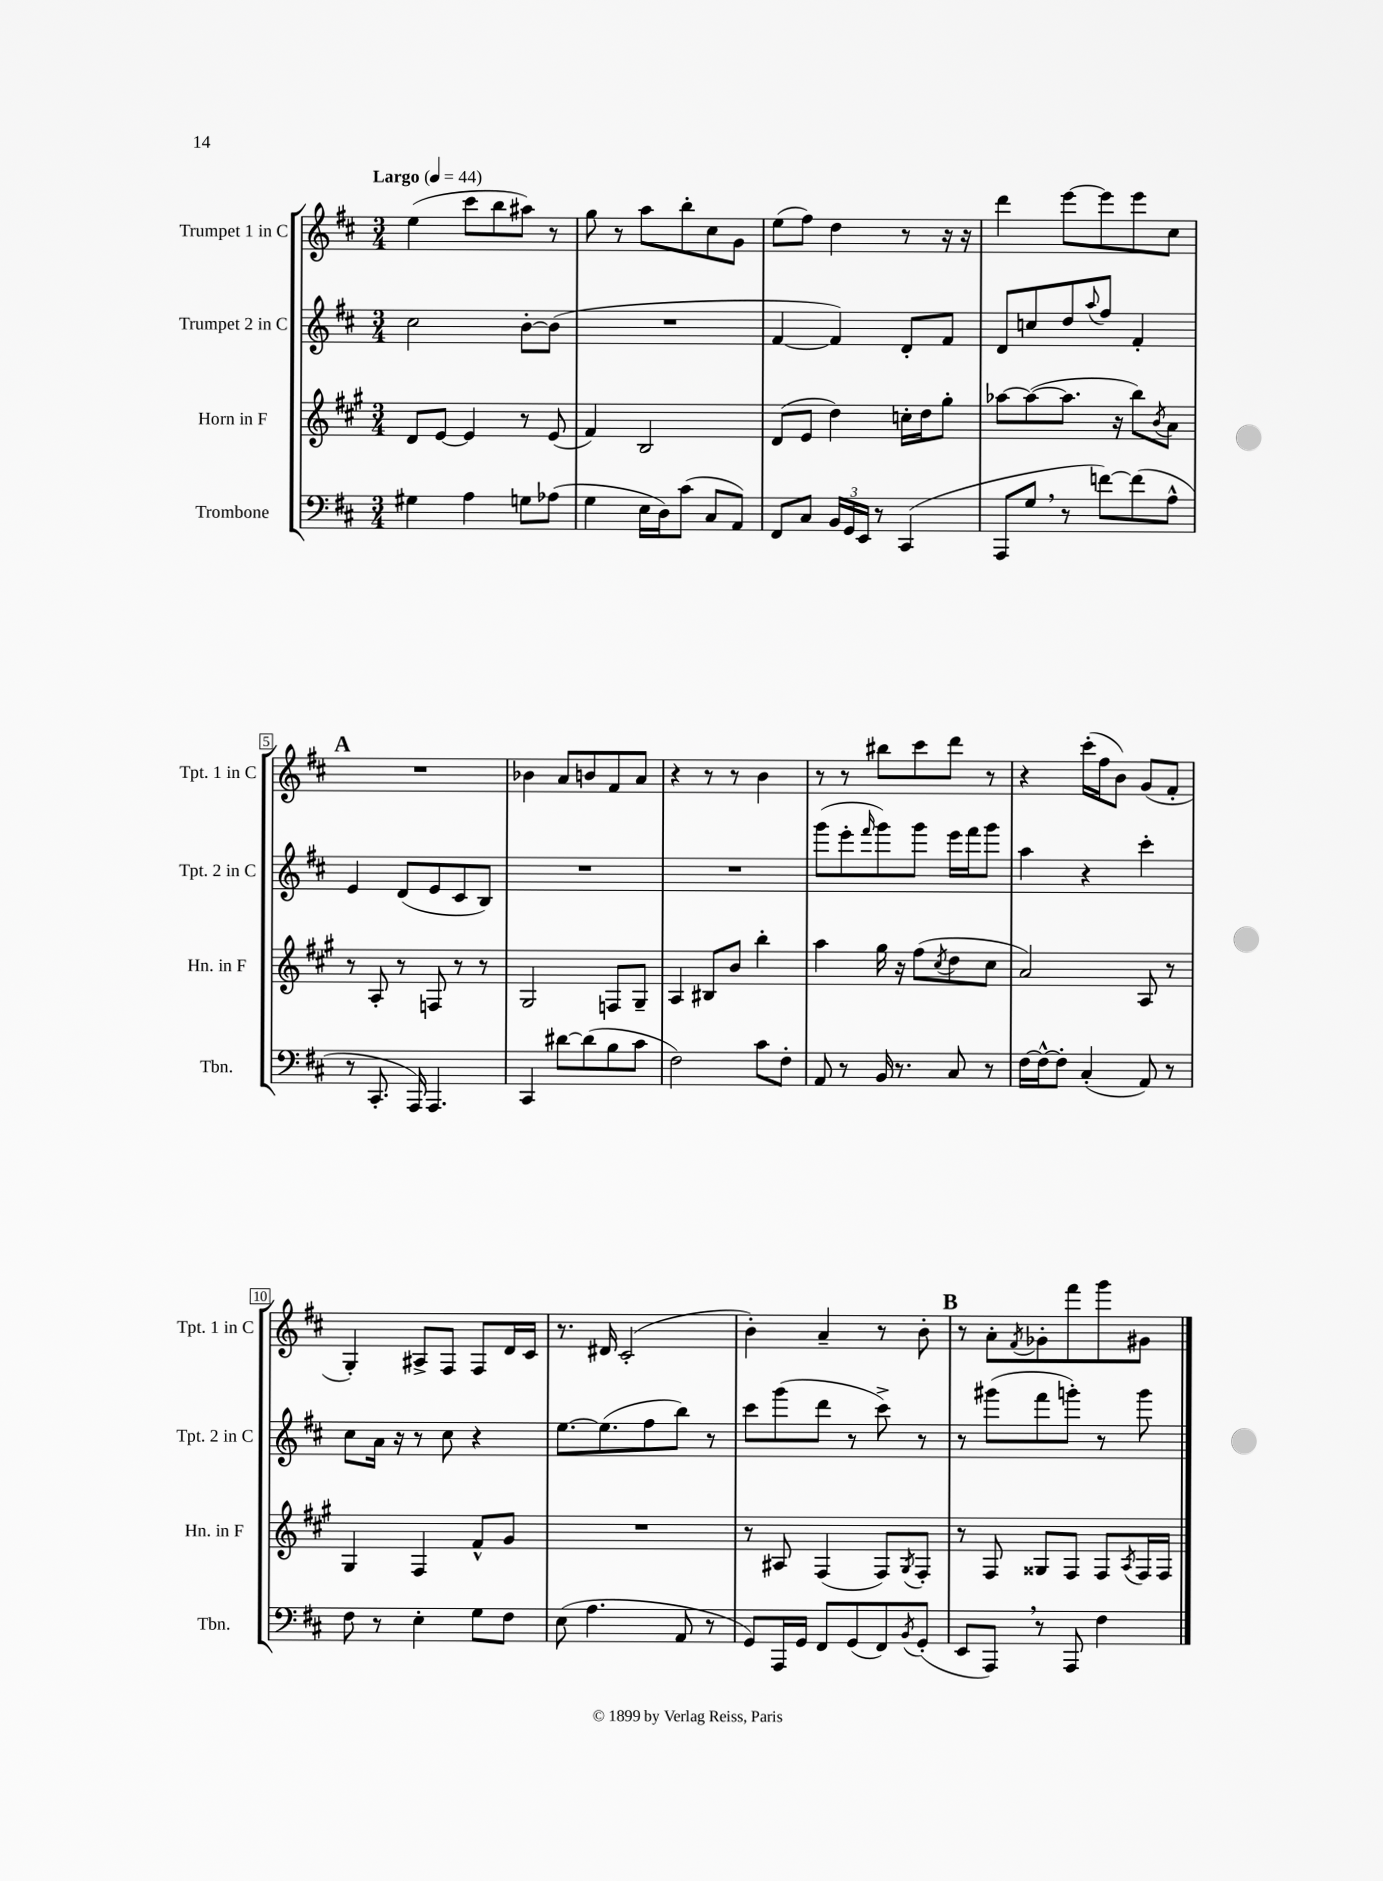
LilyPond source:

<<
\new StaffGroup <<
\new Staff = "s0" \with { instrumentName = "Trumpet 1 in C" shortInstrumentName = "Tpt. 1 in C" } {
    \clef treble \key d \major \numericTimeSignature \time 3/4 \tempo "Largo" 4 = 44
    e''4( cis'''8 b''8 ais''8) r8 |
    g''8 r8 a''8 b''8-. cis''8 g'8 |
    e''8( fis''8) d''4 r8 r16 r16 |
    d'''4 e'''8~ e'''8 e'''8 cis''8 |
    \mark \markup { \bold "A" } R2. |
    bes'4 a'8 b'8 fis'8 a'8 |
    r4 r8 r8 b'4 |
    r8 r8 bis''8 cis'''8 d'''8 r8 |
    r4 cis'''16-.( fis''16 b'8) g'8( fis'8-. |
    g4-.) ais8-> fis8 fis8 d'16 cis'16 |
    r8. dis'16 cis'2-.( |
    b'4-.) a'4-- r8 b'8-. |
    \mark \markup { \bold "B" } r8 a'8-. \acciaccatura { fis'8 } ges'8-. fis'''8 g'''8 gis'8 \bar "|." |
}
\new Staff = "s1" \with { instrumentName = "Trumpet 2 in C" shortInstrumentName = "Tpt. 2 in C" } {
    \clef treble \key d \major \numericTimeSignature \time 3/4
    cis''2 b'8~-. b'8( |
    R2. |
    fis'4~ fis'4) d'8-. fis'8 |
    d'8 c''8 d''8 \appoggiatura { a''8 } fis''8 fis'4-. |
    \mark \markup { \bold "A" } e'4 d'8( e'8 cis'8 b8) |
    R2. |
    R2. |
    g'''8( e'''8-. \grace { fis'''16 } g'''8) g'''8 e'''16 fis'''16 g'''8 |
    a''4 r4 cis'''4-. |
    cis''8 a'16 r16 r8 cis''8 r4 |
    e''8.~ e''8.( fis''8 b''8) r8 |
    cis'''8 g'''8( d'''8 r8 cis'''8->) r8 |
    \mark \markup { \bold "B" } r8 gis'''8( fis'''8 g'''8-.) r8 g'''8 \bar "|." |
}
\new Staff = "s2" \with { instrumentName = "Horn in F" shortInstrumentName = "Hn. in F" } {
    \clef treble \key a \major \numericTimeSignature \time 3/4
    d'8 e'8~ e'4 r8 e'8( |
    fis'4) b2 |
    d'8( e'8 d''4) c''16-. d''16 gis''8-. |
    aes''8~ aes''8~( aes''8. r16 b''8) \acciaccatura { b'8 } a'8 |
    \mark \markup { \bold "A" } r8 a8-. r8 f8 r8 r8 |
    gis2 f8 gis8-- |
    a4 bis8 b'8 b''4-. |
    a''4 gis''16 r16 fis''8( \acciaccatura { cis''8 } d''8 cis''8 |
    a'2) a8 r8 |
    gis4 fis4 fis'8-^ gis'8 |
    R2. |
    r8 ais8 fis4( fis8) \acciaccatura { gis8 } fis8-. |
    \mark \markup { \bold "B" } r8 fis8 gisis8 fis8 fis8 \acciaccatura { a8 } fis16 fis16 \bar "|." |
}
\new Staff = "s3" \with { instrumentName = "Trombone" shortInstrumentName = "Tbn." } {
    \clef bass \key d \major \numericTimeSignature \time 3/4
    gis4 a4 g8 aes8( |
    g4 e16 d16) cis'8( cis8 a,8) |
    fis,8 cis8 \tuplet 3/2 { b,16 g,16 e,16 } r8 cis,4( |
    a,,8 g8 \breathe r8 f'8~) f'8( a8-^ |
    \mark \markup { \bold "A" } r8 cis,8.-. a,,16) a,,4. |
    cis,4 dis'8~ dis'8( b8 cis'8 |
    fis2) cis'8 fis8-. |
    a,8 r8 b,16 r8. cis8 r8 |
    fis16~ fis16~-^ fis8-. cis4-.( a,8) r8 |
    fis8 r8 e4-. g8 fis8 |
    e8( a4. a,8 r8 |
    g,8) a,,16 g,16 fis,8 g,8( fis,8) \acciaccatura { b,8 } g,8-.( |
    \mark \markup { \bold "B" } e,8 a,,8) \breathe r8 a,,8 fis4 \bar "|." |
}
>>
>>
\layout { \context { \Score \override BarNumber.stencil = #(make-stencil-boxer 0.1 0.3 ly:text-interface::print) } }
